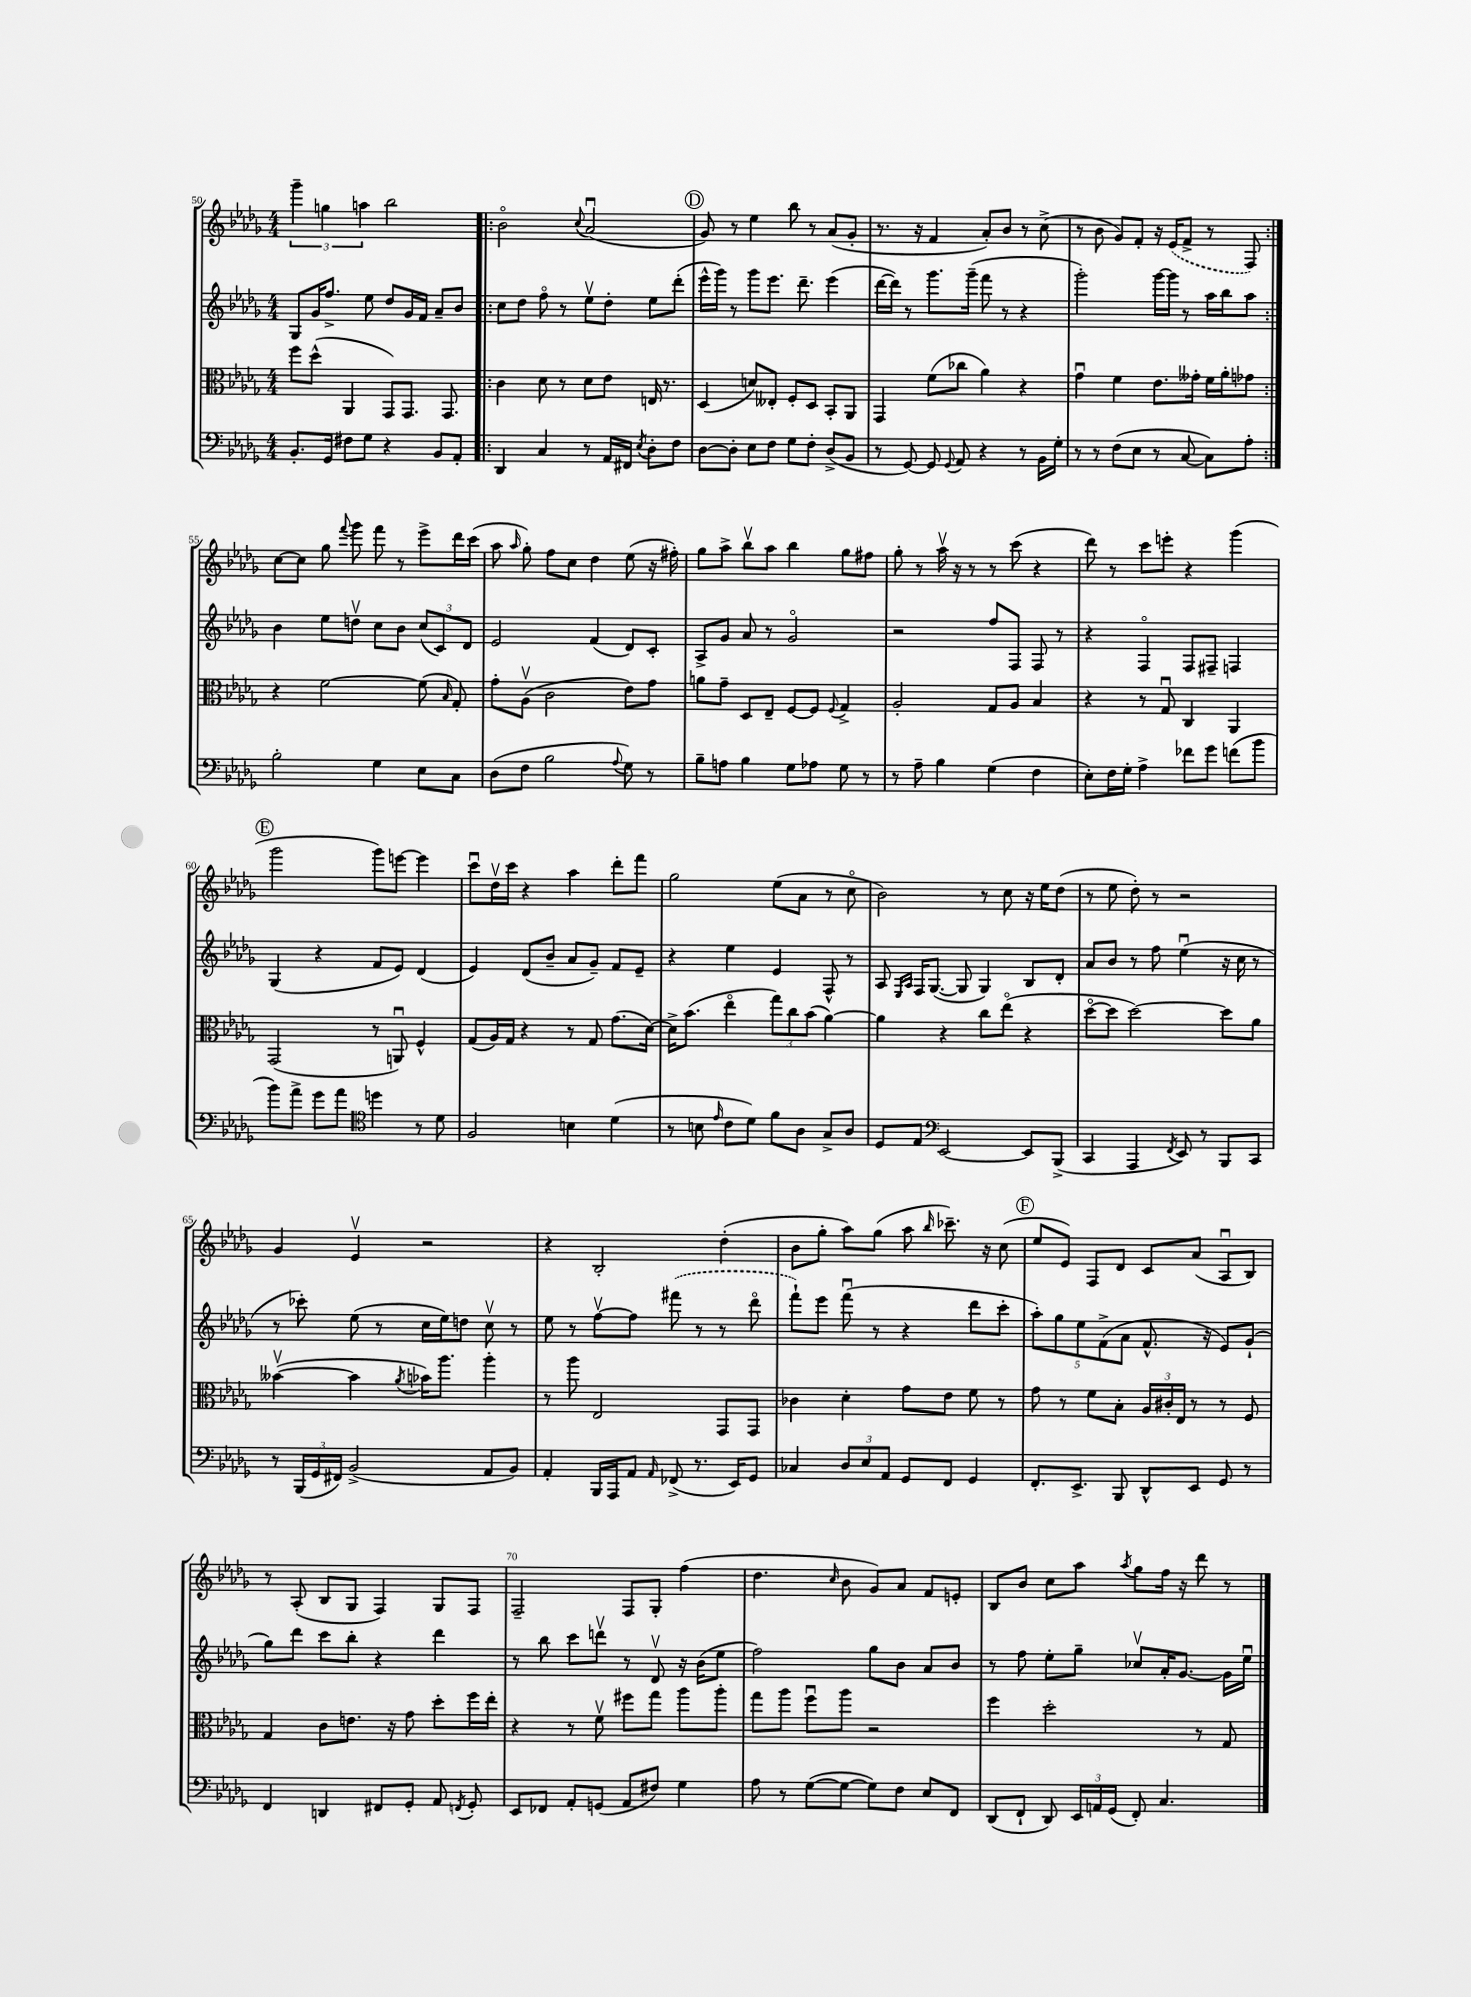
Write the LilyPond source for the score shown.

<<
\new StaffGroup <<
\new Staff = "s0" {
    \clef treble \key des \major \numericTimeSignature \time 4/4
    \autoBeamOff \tuplet 3/2 { ges'''4-- g''4 a''4 } bes''2 |
    \repeat volta 2 { bes'2\flageolet \appoggiatura { c''8 } aes'2\downbow( |
    \mark \markup { \circle "D" } ges'8) r8 ees''4 bes''8 r8 aes'8[( ges'8]-. |
    r8. r16 f'4 aes'8[-.) bes'8] r8 c''8->( |
    r8 bes'8 ges'8[) f'8]-. r16 \once \slurDashed ees'16[( f'8]-> r8 f8) | }
    c''8[~ c''8] ges''8 \appoggiatura { f'''8 } ges'''8 f'''8 r8 ees'''8[-> des'''16 c'''16]( |
    aes''8 \grace { aes''16 } ges''8-.) f''8[ c''8] des''4 ees''8( r16 fis''16-.) |
    ges''8[ aes''8]-> bes''8[\upbow aes''8] bes''4 ges''8[ fis''8] |
    ges''8-. r8 aes''16\upbow r16 r8 r8 c'''8( r4 |
    des'''8) r8 c'''8[ e'''8]-. r4 ges'''4( |
    \mark \markup { \circle "E" } ges'''2 ges'''8[) e'''8]~ e'''4 |
    c'''8[\downbow des''16\upbow c'''16] r4 aes''4 des'''8[-. f'''8] |
    ges''2 ees''8[( aes'8] r8 c''8\flageolet |
    bes'2) r8 c''8 r16 ees''16[ des''8]( |
    r8 ees''8 des''8-.) r8 r2 |
    ges'4 ees'4\upbow r2 |
    r4 bes2-. des''4-.( |
    bes'8[ ges''8]-. aes''8[) ges''8]( aes''8 \grace { bes''16 } ces'''8.--) r16 c''8( |
    \mark \markup { \circle "F" } ees''8[ ees'8]) f8[ des'8] c'8[ aes'8]( aes8[\downbow bes8]) |
    r8 aes8-.( bes8[ ges8] f4) ges8[ f8] |
    f2-- f8[ ges8]-. f''4( |
    des''4. \grace { c''16 } bes'8 ges'8[) aes'8] f'8[ e'8]-. |
    bes8[ bes'8] c''8[ aes''8] \acciaccatura { aes''8 } ges''8[ f''16] r16 des'''8 r8 \bar "|." |
}
\new Staff = "s1" {
    \clef treble \key des \major \numericTimeSignature \time 4/4
    \autoBeamOff ges8[ ges'16 f''8.]-> ees''8 des''8[ ges'16 f'16] aes'8[-- bes'8] |
    \repeat volta 2 { c''8[ des''8] f''8\flageolet r8 ees''8[\upbow des''8]-. ees''8[ des'''8]-.( |
    \mark \markup { \circle "D" } ees'''16[-^ ges'''16]) r8 ges'''8[ ees'''8.] des'''8.-- ees'''4( |
    des'''16[~ des'''16]) r8 ges'''8.[ ges'''16]--( f'''8 r8 r4 |
    ges'''2-.) ges'''16[~ ges'''16] r8 aes''16[ bes''16 aes''8] | }
    bes'4 ees''8[ d''8]\upbow c''8[ bes'8] \tuplet 3/2 { c''8[( c'8) des'8] } |
    ees'2 f'4( des'8[) c'8]-. |
    aes8[-> ges'8] aes'8 r8 ges'2\flageolet |
    r2 f''8[ f8] f8 r8 |
    r4 f4\flageolet f8[ fis8]-- f4 |
    \mark \markup { \circle "E" } ges4( r4 f'8[ ees'8]) des'4( |
    ees'4) des'8[( bes'8]-- aes'8[ ges'8]--) f'8[ ees'8]-- |
    r4 ees''4 ees'4 f8-^ r8 |
    aes8 \grace { ees16[ aes16] } f16[ ges8.]~( ges8 ges4) bes8[ des'8]-. |
    aes'8[ bes'8] r8 f''8 ees''4\downbow( r16 c''16 r8 |
    r8 ces'''8-.) ees''8( r8 c''16[ ees''16) d''8] c''8\upbow r8 |
    ees''8 r8 f''8[~\upbow f''8] \once \slurDashed fis'''8( r8 r8 des'''8\flageolet |
    f'''8[-!) ees'''8] f'''8\downbow( r8 r4 des'''8[ c'''8]-. |
    \mark \markup { \circle "F" } \tuplet 5/4 { aes''8[-.) ges''8 ees''8 f'8->( aes'8] } f'8.-^ r16 ees'8[) ges'8]-!( |
    ges''8[) des'''8] c'''8[ bes''8]-. r4 des'''4 |
    r8 bes''8 c'''8[ d'''8]\upbow r8 des'8\upbow r16 bes'16[( ees''8] |
    f''2) ges''8[ bes'8] aes'8[ bes'8] |
    r8 f''8 ees''8[-. ges''8]-- ces''8[\upbow aes'16-. ges'8.]~ ges'16[ ees''16]\downbow \bar "|." |
}
\new Staff = "s2" {
    \clef alto \key des \major \numericTimeSignature \time 4/4
    \autoBeamOff f''8[ des''8]-^( aes,4 ges,8[) ges,8.] ges,8. |
    \repeat volta 2 { c'4 des'8 r8 des'8[ ees'8] e16 r8. |
    \mark \markup { \circle "D" } des4( d'8[) eeses8]-. f8[-. des8] bes,8[-. aes,8] |
    ges,4 f'8[( ces''8] aes'4) r4 |
    ges'4\downbow f'4 ees'8.[ geses'16]-. f'16[ aes'16-. ges'8] | }
    r4 f'2~ f'8( \grace { bes16 } ges8-.) |
    ges'8[-. aes8]\upbow( c'2 ees'8[) ges'8] |
    a'8[ ges'8]-- des8[ ees8]-- f8[~ f8] \appoggiatura { f8 } ges4-> |
    aes2-. ges8[ aes8] bes4 |
    r4 r8 ges8\downbow c4 aes,4 |
    \mark \markup { \circle "E" } ges,2( r8 a,8\downbow) f4-^ |
    ges8[( aes16) ges16] r4 r8 ges8 ges'8.[( des'16]~) |
    des'16[-> bes'8.]( ees''4\flageolet \tuplet 3/2 { ges''8[) c''8 bes'8]( } aes'4~) |
    aes'4 r4 c''8[ ees''8]\flageolet( r4 |
    des''8[~\flageolet des''8] des''2~) des''8[ aes'8] |
    beses'4~\upbow( beses'4 \acciaccatura { aes'8 } bes'16[) aes''8.] aes''4-. |
    r8 aes''8 ees2 ges,8[ ges,8] |
    ces'4 des'4-. ges'8[ ees'8] f'8 r8 |
    \mark \markup { \circle "F" } ges'8 r8 f'8[ bes8]-. \tuplet 3/2 { aes16[ cis'16-. ees16] } r8 r8 f8 |
    ges4 c'8[ e'8.] r16 ges'8 des''8[-. f''16 ees''16]-. |
    r4 r8 f'8\upbow fis''8[ ges''8] aes''8[ aes''8]-. |
    ges''8[ aes''8] f''8[\downbow aes''8] r2 |
    f''4 des''2-. r8 ges8 \bar "|." |
}
\new Staff = "s3" {
    \clef bass \key des \major \numericTimeSignature \time 4/4
    \autoBeamOff bes,8.[-. ges,16] fis8[ ges8] r4 bes,8[ aes,8]-. |
    \repeat volta 2 { des,4 c4 r8 aes,16[ fis,16] \acciaccatura { ees8 } des8[-. f8] |
    \mark \markup { \circle "D" } des8[~ des8]-. ees8[ f8] ges8[ f8]-. des8[->( bes,8] |
    r8 ges,8~) ges,8 \appoggiatura { ges,8 } aes,8 r4 r8 bes,16[ ges16]-. |
    r8 r8 f8[( ees8] r8 c8~ c8[) aes8]-. | }
    bes2-. ges4 ees8[ c8] |
    des8[( f8] bes2 \appoggiatura { aes8 } ges8) r8 |
    bes8[-- a8] bes4 ges8[ aes8] ges8 r8 |
    r8 aes8-- bes4 ges4( f4 |
    ees8[-.) f16 ges16]-. aes4-> fes'8[ ges'8] f'8[( bes'8] |
    \mark \markup { \circle "E" } bes'8[) aes'8]-> ges'8[ aes'8] \clef tenor d''4 r8 des'8 |
    f2 b4 des'4( |
    r8 b8 \grace { ees'16 } c'8[ des'8]) f'8[ aes8] ges8[-> aes8] |
    des8[ ees8] \clef bass ees,2~ ees,8[ bes,,8]->( |
    c,4 aes,,4 \acciaccatura { f,8 } ees,8) r8 bes,,8[ c,8] |
    r8 \tuplet 3/2 { bes,,16[( ges,16 fis,16]) } bes,2->( aes,8[ bes,8]) |
    aes,4-. bes,,16[ aes,,16 aes,8] \grace { aes,16 } fes,8->( r8. ees,16[) ges,8] |
    ces4 \tuplet 3/2 { des8[ ees8 aes,8] } ges,8[ f,8] ges,4 |
    \mark \markup { \circle "F" } f,8.[-. ees,8.]-> bes,,8 des,8[-^ ees,8] ges,8 r8 |
    f,4 d,4 fis,8[ ges,8]-. aes,8 \acciaccatura { f,8 } ges,8-. |
    ees,8[ fes,8] aes,8[-. g,8]( aes,8[ fis8]) ges4 |
    aes8 r8 ges8[~( ges8]~ ges8[) f8] ees8[ f,8] |
    des,8[( f,8]-! des,8) \tuplet 3/2 { ees,16[ a,16 ges,16]( } f,8-.) c4. \bar "|." |
}
>>
>>
\layout { \context { \Score currentBarNumber = #50 \override BarNumber.break-visibility = ##(#f #t #t) barNumberVisibility = #(every-nth-bar-number-visible 5) } }
